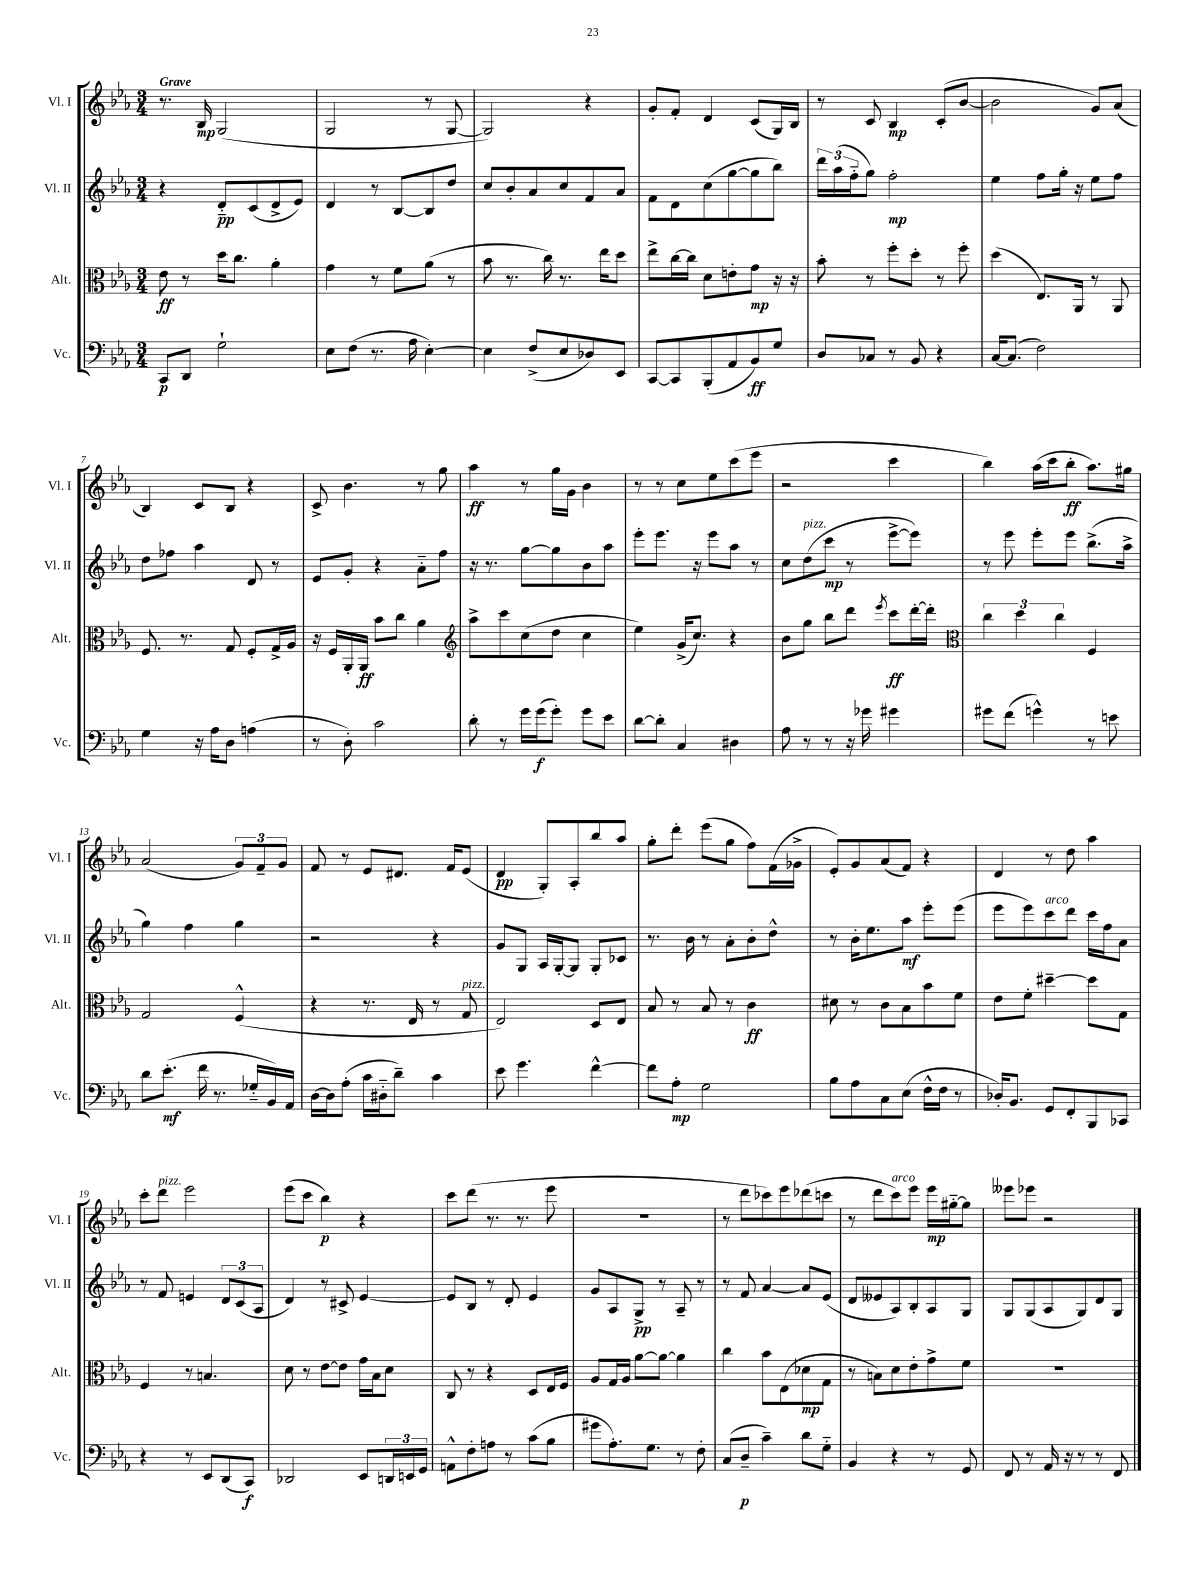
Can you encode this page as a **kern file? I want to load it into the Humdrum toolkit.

**kern	**kern	**kern	**kern
*staff4	*staff3	*staff2	*staff1
*clefF4	*clefC3	*clefG2	*clefG2
*k[b-e-a-]	*k[b-e-a-]	*k[b-e-a-]	*k[b-e-a-]
*M3/4	*M3/4	*M3/4	*M3/4
8CC	8e-	4r	8.r
8DD	8r	.	.
.	.	.	16B-
2G`	16dd	8d'~	(2G
.	8.cc	.	.
.	.	(8c	.
.	4a-'	8d^	.
.	.	8e-)	.
=	=	=	=
8E-	4g	4d	2G
(8F	.	.	.
8.r	8r	8r	.
.	8f	[8B-	.
16A-	.	.	.
[4E-')	(8a-	8B-]	8r
.	8r	8dd	[8G
=	=	=	=
4E-]	8b-	8cc	2G])
.	8.r	8b-'	.
(8F^	.	8a-	.
.	16cc)	.	.
8E-	8.r	8cc	.
8D-)	.	8f	4r
.	16ee-	.	.
8EE-	8dd	8a-	.
=	=	=	=
[8CC	8ee-^	8f	8g'
8CC]	[16cc	8d	8f'
.	16cc]	.	.
(8BBB-'	8d	(8cc	4d
8AA-	8e'	[8gg	.
8BB-)	8g	8gg]	(8c
8G	16r	8bb-)	16G)
.	16r	.	16B-
=	=	=	=
8D	8b-'	24ddd	8r
.	.	(24aa-	.
.	.	24ff'~	.
8C-	8r	8gg)	8c
8r	8ff'	2ff'	4B-
8BB-	8dd'	.	.
4r	8r	.	(8c'
.	8ff'	.	[8b-
=	=	=	=
[16C	(4dd	4ee-	2b-]
(8.C]	.	.	.
2F)	8.E-)	8ff	.
.	.	16gg'	.
.	16AA-	16r	.
.	8r	8ee-	8g)
.	8AA-	8ff	(8a-
=	=	=	=
4G	8.F	8dd	4B-)
.	.	8ff-	.
.	8.r	.	.
16r	.	4aa-	8c
16A-	.	.	.
8D	8G	.	8B-
(4A	8F'	8d	4r
.	16G^	8r	.
.	16A-	.	.
=	=	=	=
8r	16r	8e-	8c^
.	16F	.	.
8D')	16AA-'	8g'	4.b-
.	16AA-	.	.
2c	8b-	4r	.
.	8cc	.	.
.	4a-	8a-'~	8r
.	.	8ff	8gg
=	=	=	=
*	*clefG2	*	*
8d'	8aa-^	16r	4aa-
.	.	8.r	.
8r	8ccc	.	.
16g	(8cc	[8gg	8r
(16g	.	.	.
8g')	8dd	8gg]	16gg
.	.	.	16g
8g	4cc	8b-	4b-
8e-	.	8aa-	.
=	=	=	=
[8d	4ee-)	8eee-'	8r
8d']	.	8.eee-	8r
4C	(16g^	.	8cc
.	8.cc)	16r	.
.	.	8eee-	8ee-
4D#	4r	8aa-	(8ccc
.	.	8r	8eee-
=	=	=	=
8A-	8b-	8cc	2r
8r	8gg	(8dd	.
8r	8bb-	8ccc	.
16r	8ddd	8r	.
16g-	.	.	.
.	8qeee-	.	.
4g#	8ccc	[8eee-^	4ccc
.	[16ddd'	8eee-])	.
.	16ddd']	.	.
=	=	=	=
*	*clefC3	*	*
8g#	6cc	8r	4bb-)
(8f	.	8eee-	.
.	6dd	.	.
4g^^)	.	8eee-'	(16aa-
.	.	.	16ccc
.	6cc	.	.
.	.	8eee-	8bb-'
8r	4F	(8.bb-^	8.aa-)
8e	.	.	.
.	.	16aa-^	16gg#
=	=	=	=
8d	2G	4gg)	(2a-
(8.e-'	.	.	.
.	.	4ff	.
16f	.	.	.
8.r	.	.	.
.	(4F^^	4gg	12g)
16G-'~	.	.	.
.	.	.	12f~
16BB-)	.	.	.
.	.	.	12g
16AA-	.	.	.
=	=	=	=
[16D	4r	2r	8f
16D]	.	.	.
(8A-'	.	.	8r
16c	8.r	.	8e-
16D#'~	.	.	.
8d~)	.	.	8.d#
.	16E-	.	.
4c	8r	4r	.
.	.	.	16f
.	8G	.	(8e-
=	=	=	=
8e-	2E-)	8g	4d
4.g	.	8G	.
.	.	16A-	8G')
.	.	[16G'	.
.	.	8G]	8A-'
[4f^^	8D	8G'	8bb-
.	8E-	8c-	8aa-
=	=	=	=
8f]	8B-	8.r	8gg'
8A-'	8r	.	8ddd'
.	.	16b-	.
2G	8B-	8r	(8eee-
.	8r	8a-'	8gg
.	4c	8b-'	8ff)
.	.	8dd^^	(16f
.	.	.	16g-^
=	=	=	=
8B-	8d#	8r	8e-')
8A-	8r	16b-'	8g
.	.	8.ee-	.
8C	8c	.	(8a-
(8E-	8B-	8aa-	8f)
16F^^	8b-	8eee-'	4r
16F	.	.	.
8r	8f	(8eee-	.
=	=	=	=
16D-')	8e-	8eee-	4d
8.BB-	.	.	.
.	8f'	8eee-)	.
8GG	[4dd#~	8ccc	8r
8FF'	.	8ddd	8dd
8BBB-	8dd#]	16ccc	4aa-
.	.	16ff	.
8CC-	8G	8a-	.
=	=	=	=
4r	4F	8r	8ccc'
.	.	8f	8ddd
8r	8r	4e	2eee-
8EE-	4.B	.	.
(8DD	.	12d	.
.	.	(12c	.
8CC)	.	.	.
.	.	12A-	.
=	=	=	=
2DD-	8d	4d)	(8eee-
.	8r	.	8ccc
.	[8e-	8r	4bb-)
.	8e-]	8c#^	.
8EE-	16g	[4e-	4r
.	16B-	.	.
24DD	8d	.	.
24EE	.	.	.
24GG	.	.	.
=	=	=	=
8AA^^	8C	8e-]	8ccc
8F'	8r	8B-	(8ddd
8A	4r	8r	8.r
8r	.	8d'	.
.	.	.	8.r
(8c	8D	4e-	.
8B-	16E-	.	8eee-
.	16F	.	.
=	=	=	=
8g#	8A-	8g	2.r
8.A-')	16G	8A-	.
.	16A-	.	.
.	[8a-	8G^	.
8.G	.	.	.
.	8a-_	8r	.
8r	4a-]	8A-~	.
8F'	.	8r	.
=	=	=	=
(8C	4cc	8r	8r
8D~	.	8f	8ddd
4c~)	8b-	[4a-	8ccc-)
.	(8E-	.	8eee-
8d	8d-	8a-]	(8ddd-
8G'~	8G	(8e-	8ccc
=	=	=	=
4BB-	8r	8d	8r
.	8B)	8e--	8ddd
4r	8d	8A-)	8ccc)
.	8e-'	8B-'	8eee-
8r	8g^	8A-	16eee-
.	.	.	[16gg#'~
8GG	8f	8G	8gg#]
=	=	=	=
8FF	2.r	8G	8eee--
8r	.	(8G	8eee-
16AA-	.	8A-	2r
16r	.	.	.
8r	.	8G)	.
8r	.	8d	.
8FF	.	8G	.
==	==	==	==
*-	*-	*-	*-
